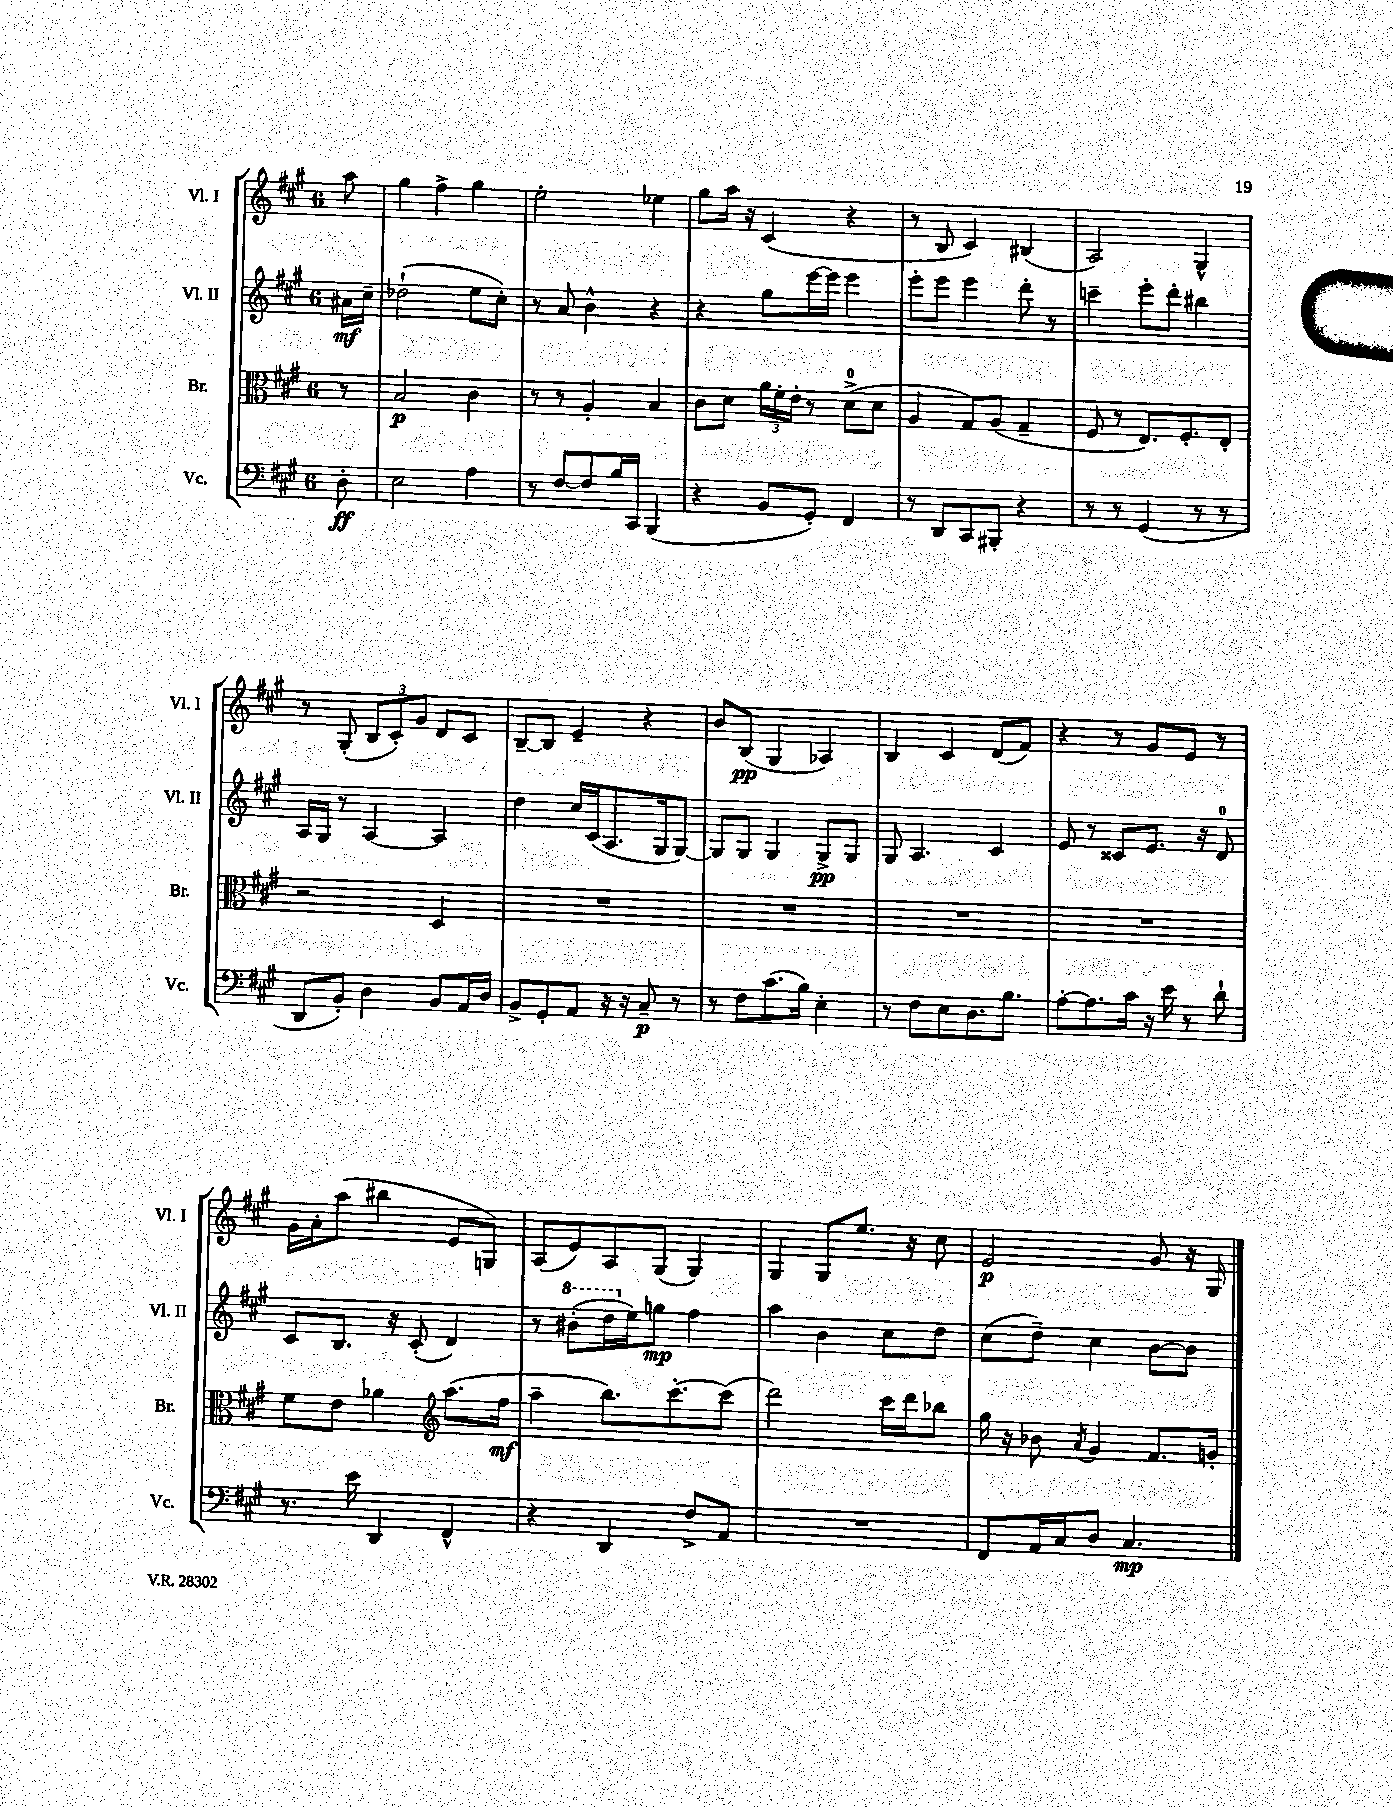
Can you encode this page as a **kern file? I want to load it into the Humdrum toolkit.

**kern	**kern	**kern	**kern
*staff4	*staff3	*staff2	*staff1
*clefF4	*clefC3	*clefG2	*clefG2
*k[f#c#g#]	*k[f#c#g#]	*k[f#c#g#]	*k[f#c#g#]
*M6/8	*M6/8	*M6/8	*M6/8
8D'	8r	16a#	8aa
.	.	16cc#~	.
=	=	=	=
2E	2B	(2dd-`	4gg#
.	.	.	4ff#^
4A	4c#	8ee	4gg#
.	.	8cc#')	.
=	=	=	=
8r	8r	8r	2ee'
[8F#	8r	8a	.
8F#]	4A'	4b^^	.
16B	.	.	.
16CC#	.	.	.
(4BBB	4B	4r	4ee-
=	=	=	=
4r	8c#	4r	8gg#
.	8d	.	16aa
.	.	.	16r
8BB	24a	8gg#	(4c#
.	24f#'	.	.
.	24e'	.	.
8GG#')	8r	[16eee	.
.	.	16eee]	.
4FF#	(8d^	4eee	4r
.	8d	.	.
=	=	=	=
8r	4A	8eee'	8r
8DD	.	8eee	8B
8CC#	8G#)	4eee	4c#)
8BBB#'	(8A	.	.
4r	4G#~	8ddd'	(4B#
.	.	8r	.
=	=	=	=
8r	8F#	4ccc~	2A)
8r	8r	.	.
(4GG#	8.E)	8eee'	.
.	.	8ddd'	.
.	8.F#'	.	.
8r	.	4bb#	4G#^^
8r	8E'	.	.
=	=	=	=
8DD	2r	16A	8r
.	.	16G#	.
8BB')	.	8r	(8G#'
4D	.	[4A	12B
.	.	.	12c#')
.	.	.	12g#
8BB	4D	4A]	8d
16AA	.	.	8c#
16D	.	.	.
=	=	=	=
8BB^	2.r	4dd	[8B~
8GG#'	.	.	8B]
8AA	.	16cc#	4e~
.	.	(16c#	.
16r	.	8.A	.
16r	.	.	.
8C#~	.	.	4r
.	.	16G#	.
8r	.	[8G#)	.
=	=	=	=
8r	2.r	8G#]	8b
8F#	.	8G#	(8B
(8.c#	.	4G#	4G#
16B)	.	.	.
4E'	.	8G#^	4A-)
.	.	8G#	.
=	=	=	=
8r	2.r	8G#	4B
8F#	.	4.A	.
8E	.	.	4c#
8.D	.	.	.
.	.	4c#	(8d
8.B	.	.	.
.	.	.	8f#)
=	=	=	=
[8A'	2.r	8e	4r
8.A]	.	8r	.
.	.	8c##	8r
16c#	.	.	.
16r	.	8.e	8g#
16e	.	.	.
8r	.	.	8e
.	.	16r	.
8d`	.	8d	8r
=	=	=	=
8.r	8f#	8c#	16g#
.	.	.	16a'
.	8e	8.B	(8aa
16e	.	.	.
4DD	4a-	.	4bb#
.	.	16r	.
.	.	(8c#'	.
*	*clefG2	*	*
4FF#^^	(8.aa	4d)	8e
.	.	.	8G)
.	16ff#	.	.
=	=	=	=
4r	4aa~	8r	(8A
.	.	(8bb#'	8e)
4DD	8.bb)	16ddd	8A
.	.	16ee)	.
.	.	8gg	(8G#
.	[8.ccc#'	.	.
8F#^	.	4ff#	4G#)
8AA	(8ccc#]	.	.
=	=	=	=
2.r	2ddd)	4aa	4G#
.	.	4b	8G#
.	.	.	8.ee
.	16ccc#	8cc#	.
.	16ddd	.	16r
.	8bb-	8dd	8cc#
=	=	=	=
8FF#	16gg#	(8cc#	2e
.	16r	.	.
16AA	8b-	8dd~)	.
16C#	.	.	.
.	8qa	.	.
8D	4g#	4cc#	.
4.C#	.	.	.
.	8.f#	[8b	8g#
.	.	8b]	16r
.	16g'	.	16G#
==	==	==	==
*-	*-	*-	*-
